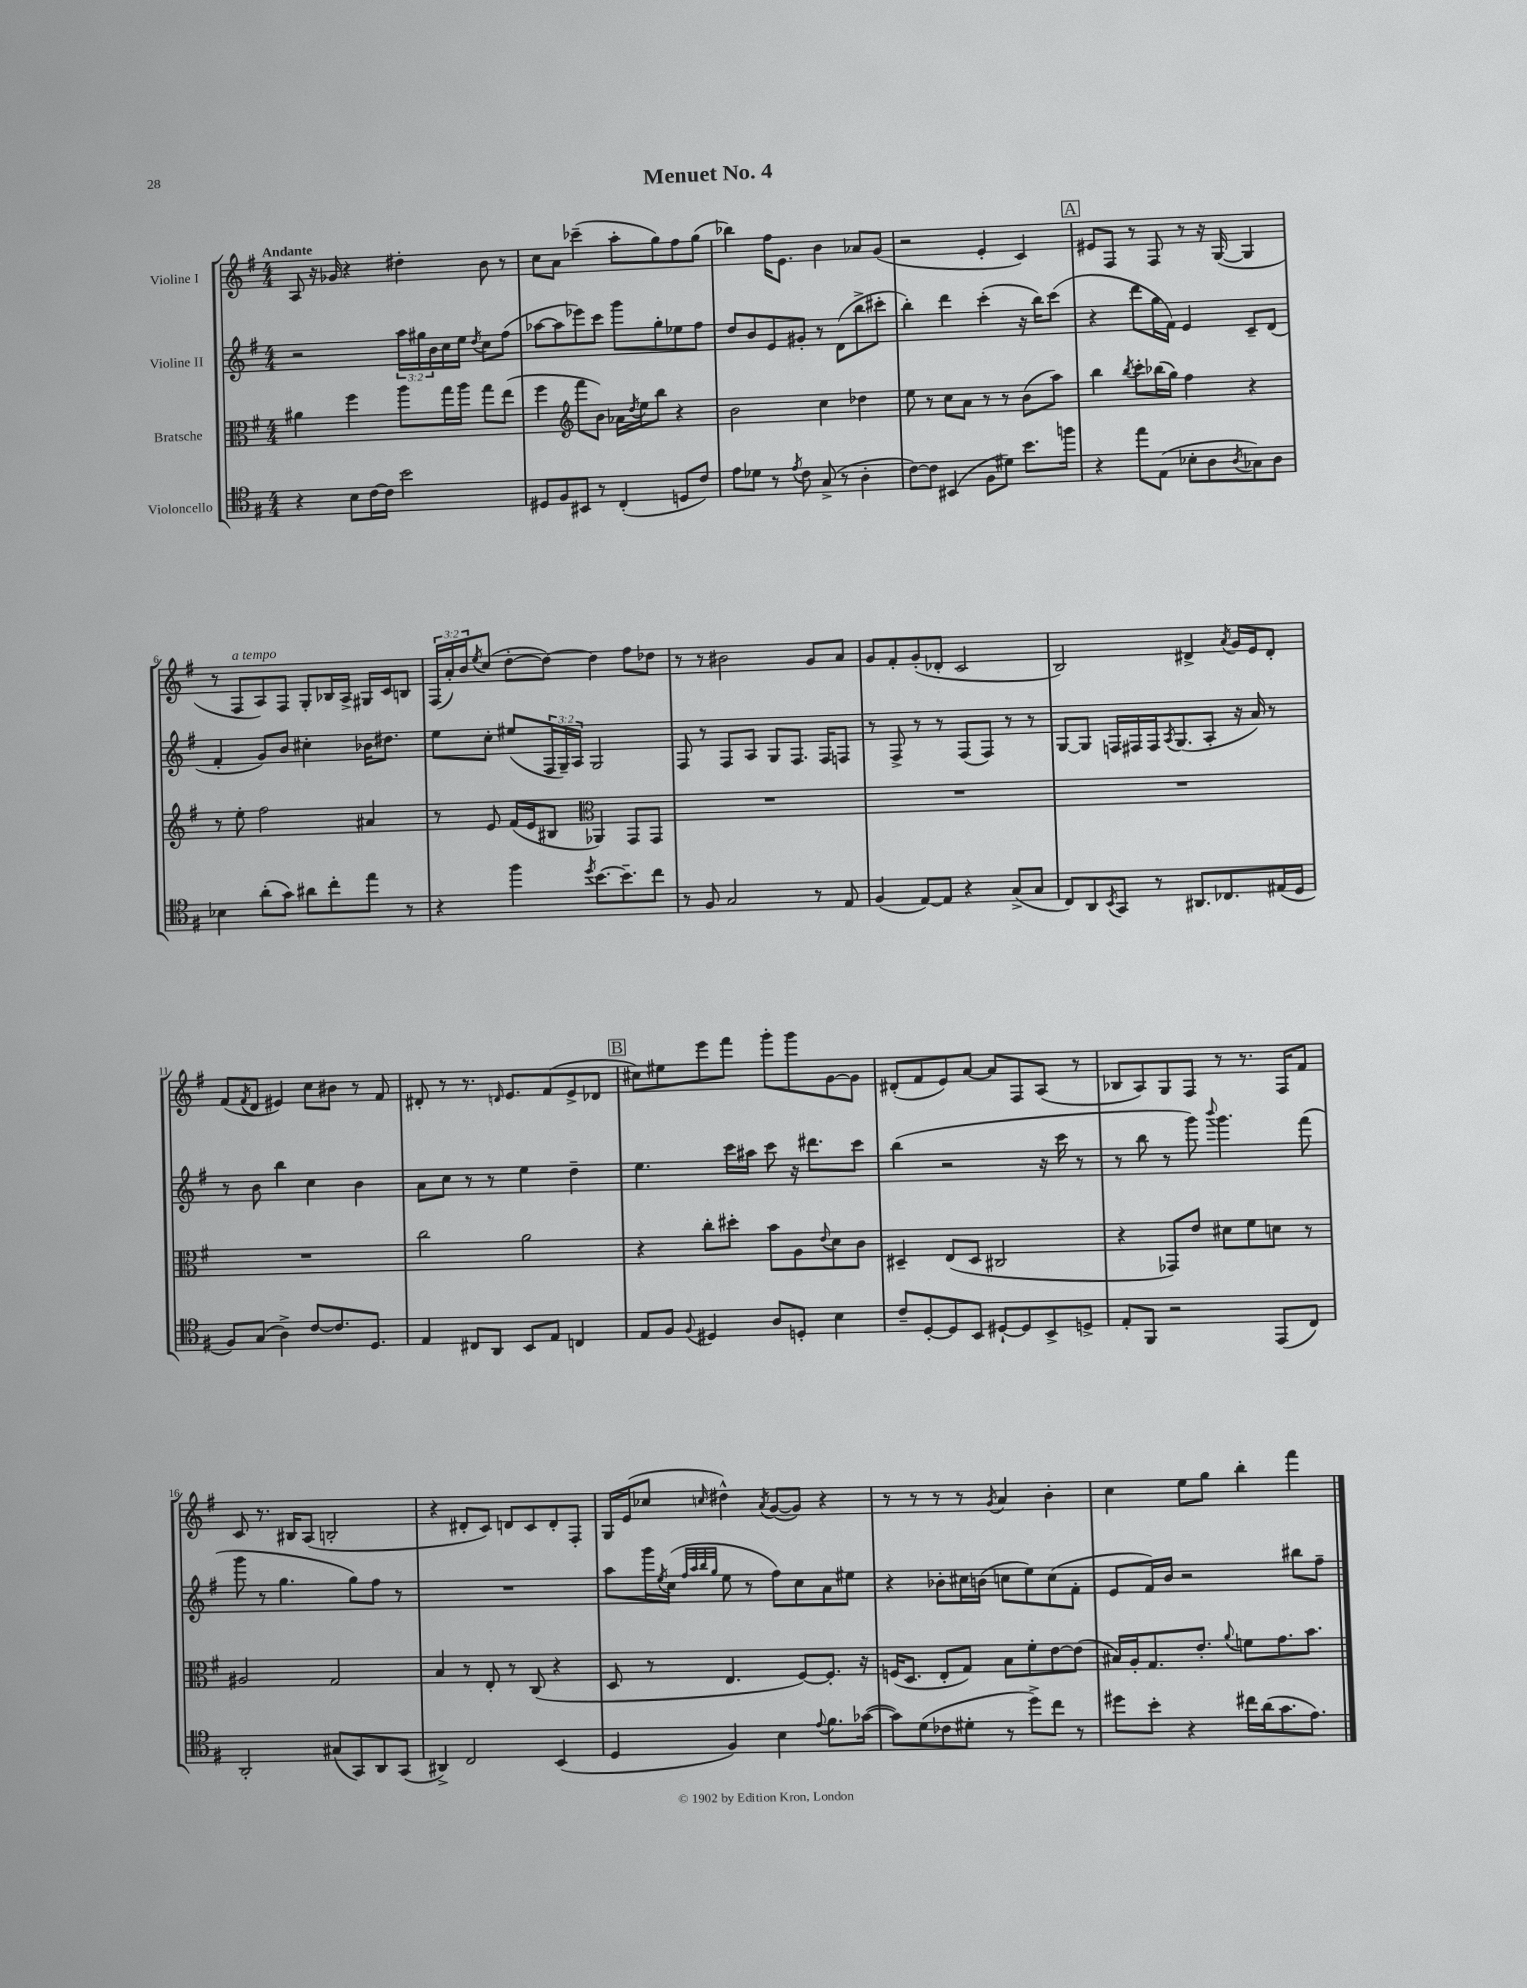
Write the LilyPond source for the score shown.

\header { title = "Menuet No. 4" }
<<
\new StaffGroup <<
\new Staff = "s0" \with { instrumentName = "Violine I" } {
    \clef treble \key g \major \numericTimeSignature \time 4/4 \override Staff.TupletNumber.text = #tuplet-number::calc-fraction-text \tempo "Andante"
    a8 r16 ges'16 r4 dis''4-. b'8 r8 |
    c''8 a'8 ces'''4--( a''8-. g''8) fis''8 g''8( |
    bes''4) fis''16 e'8. b'4 aes'8 g'8( |
    r2 e'4-. c'4) |
    \mark \markup { \box "A" } eis'8 fis8 r8 fis8 r8 r16 g16~( g4 |
    r8 fis8^\markup { \italic "a tempo" } a8) fis8 g8-. bes16 a16-> gis16 c'16 b8 |
    \tuplet 3/2 { fis16( a'16-.) b'16 } \acciaccatura { e''8 } c''8( d''8~-. d''8~) d''4 fis''8 des''8 |
    r8 r8 bis'2 g'8 a'8 |
    g'8 fis'8-. g'8-.( des'8-. c'2 |
    b2) dis'4-> \acciaccatura { a'8 } g'16 e'16 dis'8-. |
    fis'8( \acciaccatura { fis'8 } d'8 eis'4) c''8 bis'8 r8 fis'8 |
    dis'8-. r8 r8. \grace { d'16 } e'8. fis'8( e'8-> des'8 |
    \mark \markup { \box "B" } cis''8) eis''8 e'''8 fis'''8 g'''8-. g'''8 g'8~ g'8 |
    dis'8-.( fis'8 e'8) a'8~ a'8 fis8 a8( r8 |
    bes8 a8) g8 fis8 r8 r8. fis16 fis'8 |
    c'8 r8. bis16 a8( b2-. |
    r4 dis'8-. c'8) d'8 c'8 d'8-. fis8-. |
    g16 e'16( ces''8 \grace { c''16 } dis''4-^) \acciaccatura { a'8 } g'8~( g'8) r4 |
    r8 r8 r8 r8 \acciaccatura { g'8 } a'4 b'4-. |
    c''4 e''8 g''8 b''4-. fis'''4 \bar "|." |
}
\new Staff = "s1" \with { instrumentName = "Violine II" } {
    \clef treble \key g \major \numericTimeSignature \time 4/4 \override Staff.TupletNumber.text = #tuplet-number::calc-fraction-text
    r2 \tuplet 3/2 { a''16 gis''16 b'16 } c''16 e''16 \acciaccatura { d''8 } c''8 fis''8( |
    aes''8~ aes''8 ees'''8) c'''8 g'''8 g''8-. ees''8 fis''8 |
    d''8 b'8 e'8 gis'8-. r8 d'8( b''8-> cis'''8-. |
    b''4-.) d'''4 c'''4-.( r16 b''16) c'''8( |
    \mark \markup { \box "A" } r4 d'''8 g''16 fis'16) e'4 c'8-- d'8( |
    fis'4-. g'8) b'8 cis''4-. bes'16 dis''8. |
    e''8 c''8-. eis''8( \tuplet 3/2 { fis16 g16--) a16 } g2 |
    fis8 r8 fis8 a8 g8 fis8. fis16 f8 |
    r8 fis8-> r8 r8 fis8( fis8) r8 r8 |
    g8~ g8 f16 fis16 fis16 \acciaccatura { a8 } g8.( a8-. r16 a'16) r8 |
    r8 b'8 b''4 c''4 b'4 |
    a'8 c''8 r8 r8 e''4 d''4-- |
    \mark \markup { \box "B" } e''4. c'''16 ais''16 c'''8 r16 dis'''8. c'''8 |
    b''4( r2 r16 c'''16 r8 |
    r8 b''8 r8 g'''8) \appoggiatura { b'''8 } g'''4. fis'''8( |
    g'''8 r8 g''4. g''8) fis''8 r8 |
    R1 |
    a''8 g'''16 \acciaccatura { e''8 } c''16( \grace { fis''32 a''32 b''32 g''32 } e''8 r8 fis''8) c''8 a'8 eis''8 |
    r4 bes'8-. cis''16 b'16( c''8 e''8) c''8( fis'8-. |
    e'8 fis'16) b'16 r2 bis''8 fis''8-- \bar "|." |
}
\new Staff = "s2" \with { instrumentName = "Bratsche" } {
    \clef alto \key g \major \numericTimeSignature \time 4/4
    ais'4 fis''4 a''8 g''16 a''16 g''8 e''8( |
    fis''4 \clef treble fis'''8 b'8) aes'16 \acciaccatura { d''8 } e''16 b''8 r4 |
    b'2 c''4 des''4 |
    e''8 r8 c''8 a'8 r8 r8 b'8( a''8) |
    \mark \markup { \box "A" } b''4 \acciaccatura { b''8 } c'''8-. bes''16( g''16) fis''4 r4 |
    r8 e''8-. fis''2 ais'4 |
    r8 e'8 fis'16( e'16 bis8 \clef alto aes,4) g,8 g,8 |
    R1 |
    R1 |
    R1 |
    R1 |
    c''2 a'2 |
    \mark \markup { \box "B" } r4 c''8-. dis''8-. b'8 a8 \appoggiatura { e'8 } d'8 c'8 |
    dis4-- e8( dis8 cis2 |
    r4 ges,8) e'8 dis'8 fis'8 d'8 r8 |
    ais2 g2 |
    b4 r8 e8-. r8 c8( r4 |
    d8 r8 e4. fis8~) fis8.-. r16 |
    f16( d8. e8-. g8) b8 fis'8-. e'8~ e'8( |
    bis16) a16-. g8. e'8.-. \appoggiatura { a'8 } f'8 g'8. b'8. \bar "|." |
}
\new Staff = "s3" \with { instrumentName = "Violoncello" } {
    \clef tenor \key g \major \numericTimeSignature \time 4/4
    r4 b8 c'16~ c'16 b'2 |
    dis8 fis8 bis,8 r8 c4-.( d8 c'8) |
    e'8 des'8 r8 \acciaccatura { e'8 } c'8 g8->( r8 a4-. |
    c'8~) c'8 bis,4( fis8 dis'8) b'8. f''16 |
    \mark \markup { \box "A" } r4 e''8 e8( bes8-. a8 \acciaccatura { a8 } ges8) a8 |
    bes4 a'8-.( g'8) ais'8 c''8-. e''8 r8 |
    r4 fis''4 \acciaccatura { d''8 } b'8.~ b'8.-- c''8 |
    r8 fis8 g2 r8 e8 |
    fis4( e8~) e8 r4 g8->( g8 |
    c8) a,8 \acciaccatura { b,8 } g,8 r8 ais,8. ces8. eis16( d16 |
    fis8) g8( a4->) c'8~ c'8. d8. |
    e4 cis8 a,8 b,8 e8 c4 |
    \mark \markup { \box "B" } e8 fis8 \appoggiatura { fis8 } dis4 a8 d8-. b4 |
    c'8-- d8~-. d8 b,8 dis8~-! dis8 b,8-> d8-> |
    e8-. fis,8 r2 e,8( c8) |
    a,2-. gis8( g,8) a,8 g,8( |
    ais,4->) c2 b,4( |
    d4 fis4) b4 \appoggiatura { e'8 } fis'8. ges'16~( |
    ges'8) d'8( ces'8 dis'8-. r8 d''8->) c''8 r8 |
    dis''8 b'8-. r4 cis''16 a'16( g'8. e'8.) \bar "|." |
}
>>
>>
